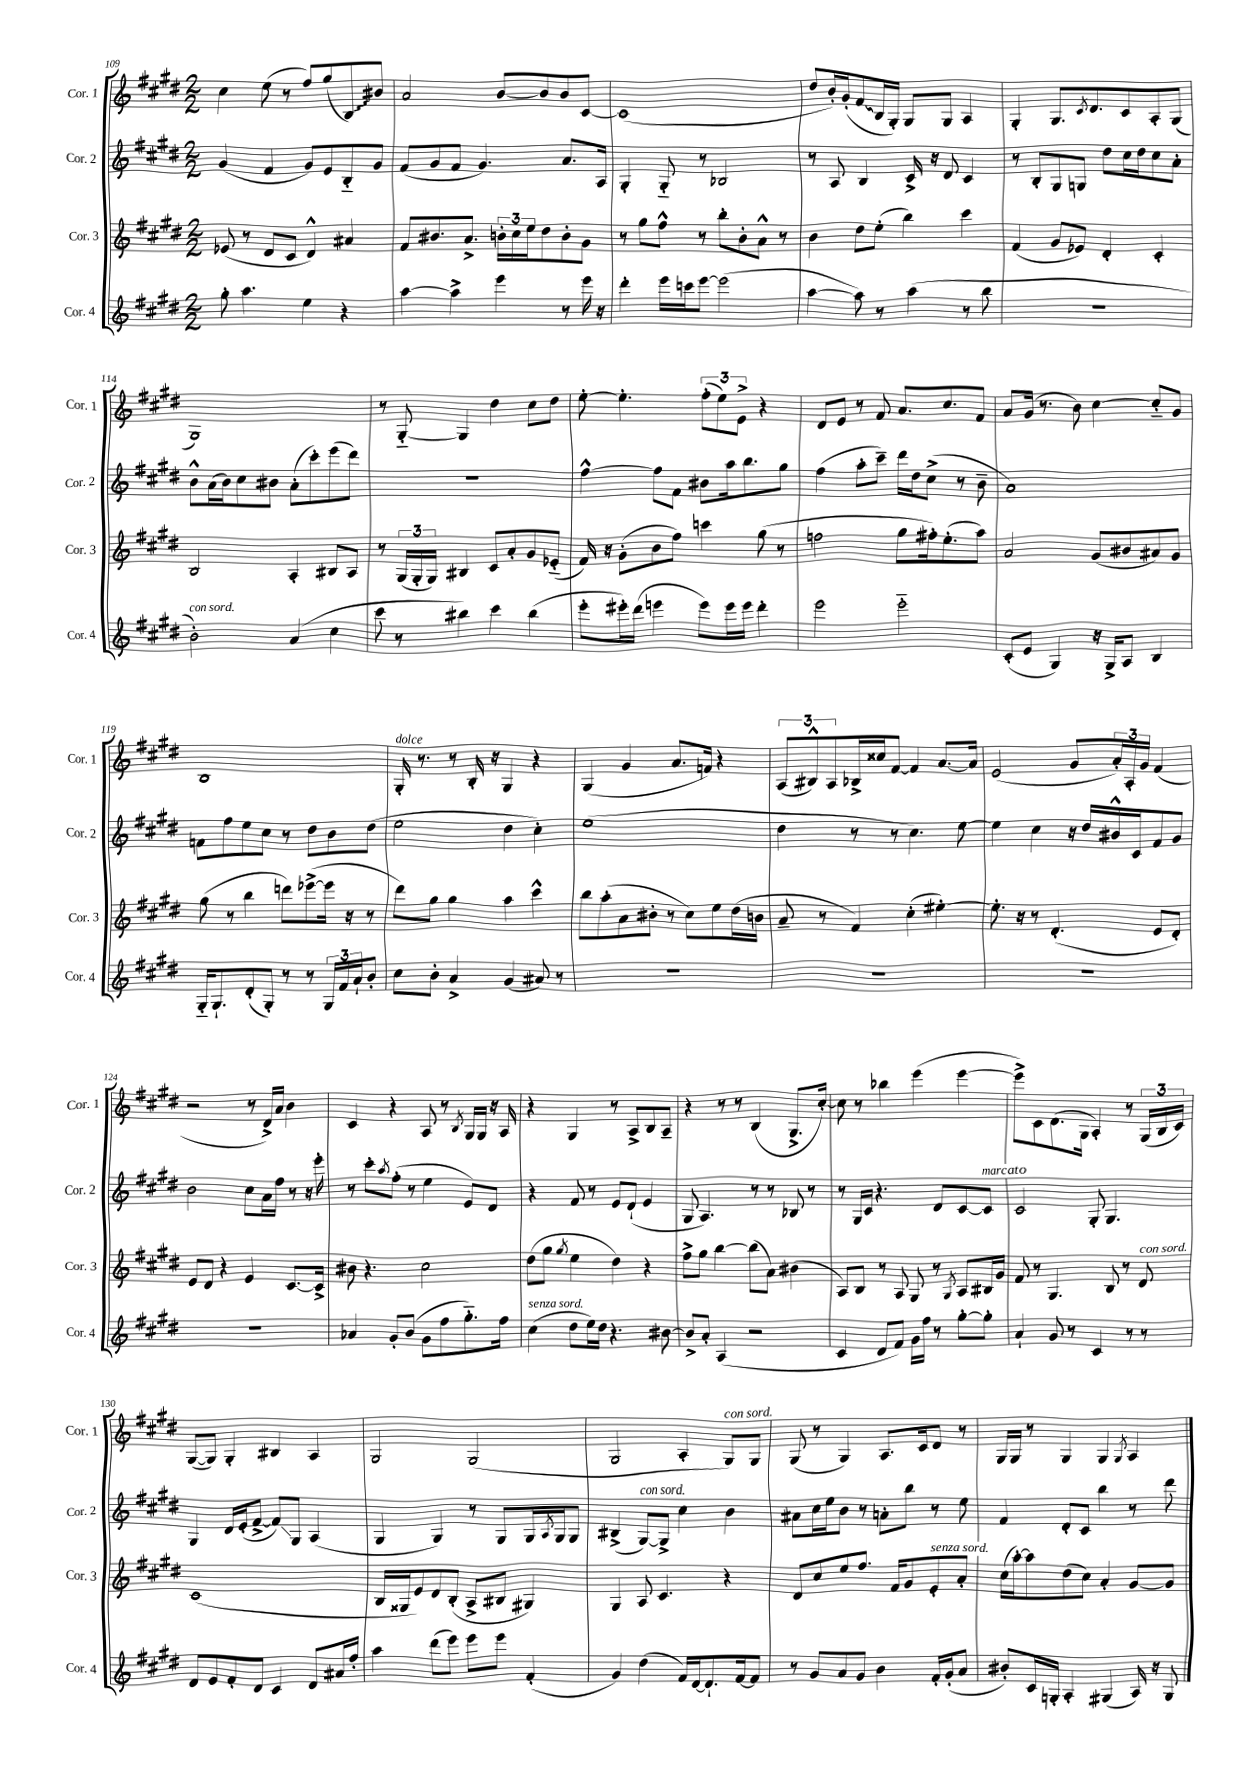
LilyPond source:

<<
\new StaffGroup <<
\new Staff = "s0" \with { instrumentName = "Cor. 1" shortInstrumentName = "Cor. 1" } {
    \clef treble \key e \major \numericTimeSignature \time 2/2
    cis''4 e''8( r8 fis''8) gis''8( \once \override Glissando.style = #'zigzag b8\glissando) bis'8 |
    a'2 b'8~ b'8 b'8 cis'8~ |
    cis'1( |
    dis''8 b'16-.) gis'16-.( \once \override Glissando.style = #'zigzag fis'8\glissando b16 gis16-.) gis8 gis8 a4 |
    gis4-. gis8. \acciaccatura { cis'8 } dis'8. cis'8 a8-. gis8( |
    gis1) |
    r8 gis8~-_ gis4 dis''4 cis''8 dis''8 |
    e''8~-. e''4.-. \tuplet 3/2 { fis''8-.( e''8) e'8-> } r4 |
    dis'8 e'8 r8 fis'8 a'8. cis''8. fis'8 |
    a'8 gis'16( r8. b'8) cis''4~ cis''8-_ gis'8 |
    b1 |
    gis16-.^\markup { \italic "dolce" } r8. r8 b16-. r16 gis4 r4 |
    gis4( gis'4 a'8. f'16) r4 |
    \tuplet 3/2 { a8( bis8-^) a8 } bes16-> cisis''16 fis'8~ fis'4 a'8.~ a'16 |
    e'2( gis'8 \tuplet 3/2 { a'16-.) a16-. gis'16 } fis'4( |
    r2 r8 dis'16->) a'16 b'4 |
    cis'4 r4 a8 r8 \acciaccatura { b8 } gis16 gis16 r16 a16 |
    r4 gis4 r8 a8-> b8 a8-- |
    r4 r8 r8 b4( gis8.-> cis''16~-.) |
    cis''8 r8 bes''4 e'''4( e'''4~ |
    e'''8->) cis'8 dis'8.( gis16 a4-.) r8 \tuplet 3/2 { gis16( b16 cis'16) } |
    gis8~( gis8) gis4-. bis4 a4 |
    gis2 gis2( |
    gis2 a4-. gis8^\markup { \italic "con sord." }) gis8 |
    gis8( r8 gis4) a8. cis'16 dis'8 r8 |
    gis16 gis16 r8 gis4 gis4 \acciaccatura { gis8 } a4 \bar "|." |
}
\new Staff = "s1" \with { instrumentName = "Cor. 2" shortInstrumentName = "Cor. 2" } {
    \clef treble \key e \major \numericTimeSignature \time 2/2
    gis'4( fis'4 gis'8) e'8 b8-_ gis'8 |
    fis'8( gis'8 fis'8 gis'4.) a'8. a16 |
    gis4-. gis8-_ r8 bes2 |
    r8 a8 b4 cis'16-> r16 dis'8 cis'4 |
    r8 b8-. gis8 g8 dis''8 cis''16 dis''16 cis''8 a'8-. |
    b'8-^ a'16( b'16) cis''8 bis'8 a'8-.( cis'''8-.) e'''8( dis'''8) |
    R1 |
    fis''4~-^ fis''8 fis'8 bis'8 a''16 b''8. gis''8 |
    fis''4( a''8-. cis'''8--) dis'''16 dis''16 cis''8->( r8 b'8-- |
    a'1) |
    f'8 fis''8 e''8 cis''8 r8 dis''8 b'8 dis''8( |
    e''2 dis''4 cis''4-.) |
    e''1( |
    dis''4 r8 r8 cis''4.) e''8~ |
    e''4 cis''4 r16 dis''16 bis'16-^ cis'16 fis'8 gis'8 |
    b'2 cis''8 a'16 fis''16 r8 r16 e'''16-. |
    r8 cis'''8-. \acciaccatura { a''8 } fis''8-.( r8 e''4 e'8) dis'8 |
    r4 fis'8 r8 e'8 dis'8-!( e'4 |
    gis8 a4.) r8 r8 bes8 r8 |
    r8 gis16 cis'16 r4. dis'8 cis'8~ cis'8^\markup { \italic "marcato" } |
    cis'2 gis8-. gis4. |
    gis4 dis'16 e'16-.( fis'8~-> fis'8\glissando) gis8 a4( |
    gis4 gis4) r8 gis8 gis16 \acciaccatura { a8 } gis16 gis8 |
    bis4->( gis8~^\markup { \italic "con sord." }) gis8-> cis''4 b'4 |
    ais'8 cis''16 e''16 b'8 r8 a'8-. b''8 r8 e''8 |
    fis'4 dis'8-. cis'8 b''4 r8 dis'''8 \bar "|." |
}
\new Staff = "s2" \with { instrumentName = "Cor. 3" shortInstrumentName = "Cor. 3" } {
    \clef treble \key e \major \numericTimeSignature \time 2/2
    ees'8( r8 dis'8 cis'8 dis'4-^) ais'4 |
    fis'8 bis'8. a'8.-> \tuplet 3/2 { b'16-. cis''16 e''16 } dis''8 b'8-. gis'8 |
    r8 gis''8 fis''8-^ r8 b''8-. b'8-. a'8-^ r8 |
    b'4 dis''8 e''8-.( b''4) cis'''4 |
    fis'4( gis'8 ees'8) dis'4-. cis'4-. |
    b2 a4-. bis8 a8 |
    r8 \tuplet 3/2 { gis16( gis16-. gis16) } bis4 cis'8 a'8-. gis'8 ees'8-_( |
    fis'16) r16 gis'8-.( b'8 fis''8) c'''4 gis''8( r8 |
    f''2 gis''8 fis''16-.) e''8.-.( a''8) |
    a'2 gis'8( bis'8 ais'8) gis'8 |
    gis''8( r8 b''4 d'''8) ees'''8~->( ees'''16 r16 r8 |
    dis'''8) gis''8 gis''4 a''4 cis'''4-^ |
    b''8 a''8-.( a'8 bis'8-. r8 cis''8) e''8 dis''16( b'16 |
    a'8-- r8 fis'4) cis''4-.( eis''4~-.) |
    eis''8.-. r16 r8 dis'4.-.( e'8 dis'8-.) |
    e'8 dis'8 r4 e'4 cis'8.~ cis'16-> |
    bis'8 r4. cis''2 |
    dis''8( gis''8 \acciaccatura { gis''8 } e''4 dis''4) r4 |
    fis''8-> gis''8 b''4~ b''8( a'8) bis'4( |
    a8) b8 r8 a8 gis8 r8 \acciaccatura { gis8 } a8 bis16 gis'16 |
    fis'8 r8 gis4. b8 r8 dis'8^\markup { \italic "con sord." } |
    cis'1( |
    b16 gisis16 e'8) dis'8 b8-.( a8-> bis8 gis4) |
    gis4 a8 cis'4. r4 |
    dis'8 cis''8 e''8 fis''8. fis'16 gis'8 e'8-.^\markup { \italic "senza sord." } a'8-. |
    cis''16( a''16~-.) a''8 dis''8( cis''8) a'4-. gis'8~ gis'8 \bar "|." |
}
\new Staff = "s3" \with { instrumentName = "Cor. 4" shortInstrumentName = "Cor. 4" } {
    \clef treble \key e \major \numericTimeSignature \time 2/2
    gis''8-. a''4. e''4 r4 |
    a''4~ a''4-> e'''4 r8 e'''16 r16 |
    dis'''4-. e'''16 c'''16 e'''8~ e'''2( |
    a''4~ a''8) r8 a''4( r8 b''8 |
    r1 |
    b'2-.^\markup { \italic "con sord." }) a'4( cis''4 |
    cis'''8 r8 bis''4) cis'''4 bis''4( |
    e'''8-. eis'''16-.) dis'''16( e'''4 e'''8) e'''16 e'''16 dis'''4-. |
    e'''2 e'''2-_ |
    cis'8-.( e'8 gis4) r16 gis16-> a8 b4 |
    gis16-_ gis8.-! dis'8-.( gis8-.) r8 r8 \tuplet 3/2 { gis16 fis'16 a'16-! } b'8-. |
    cis''8 b'8-. a'4-> gis'4( ais'8) r8 |
    R1 |
    R1 |
    R1 |
    R1 |
    aes'4 gis'8-. b'8( gis'8 fis''8 gis''8.-_) fis''16 |
    cis''4^\markup { \italic "senza sord." }( dis''8 e''16) dis''16 r4. bis'8~ |
    bis'8-> a'8-. a4( r2 |
    cis'4 dis'8 fis'8) gis'16 fis''16 r8 gis''8~-. gis''8-. |
    a'4-! gis'8 r8 cis'4 r8 r8 |
    dis'8 e'8 fis'8-. dis'8 cis'4 dis'8 ais'16 fis''16-. |
    a''4 dis'''8( e'''8) e'''8 e'''8 fis'4-.( |
    gis'4) dis''4( fis'16) dis'16~ dis'8.-! fis'16~ fis'8 |
    r8 gis'8 a'8 gis'8 b'4 fis'16-. gis'16-.( a'8 |
    bis'8-.) cis'16 g16-. a4-. gis4( a16) r16 gis8 \bar "|." |
}
>>
>>
\layout { \context { \Score currentBarNumber = #109 } }
